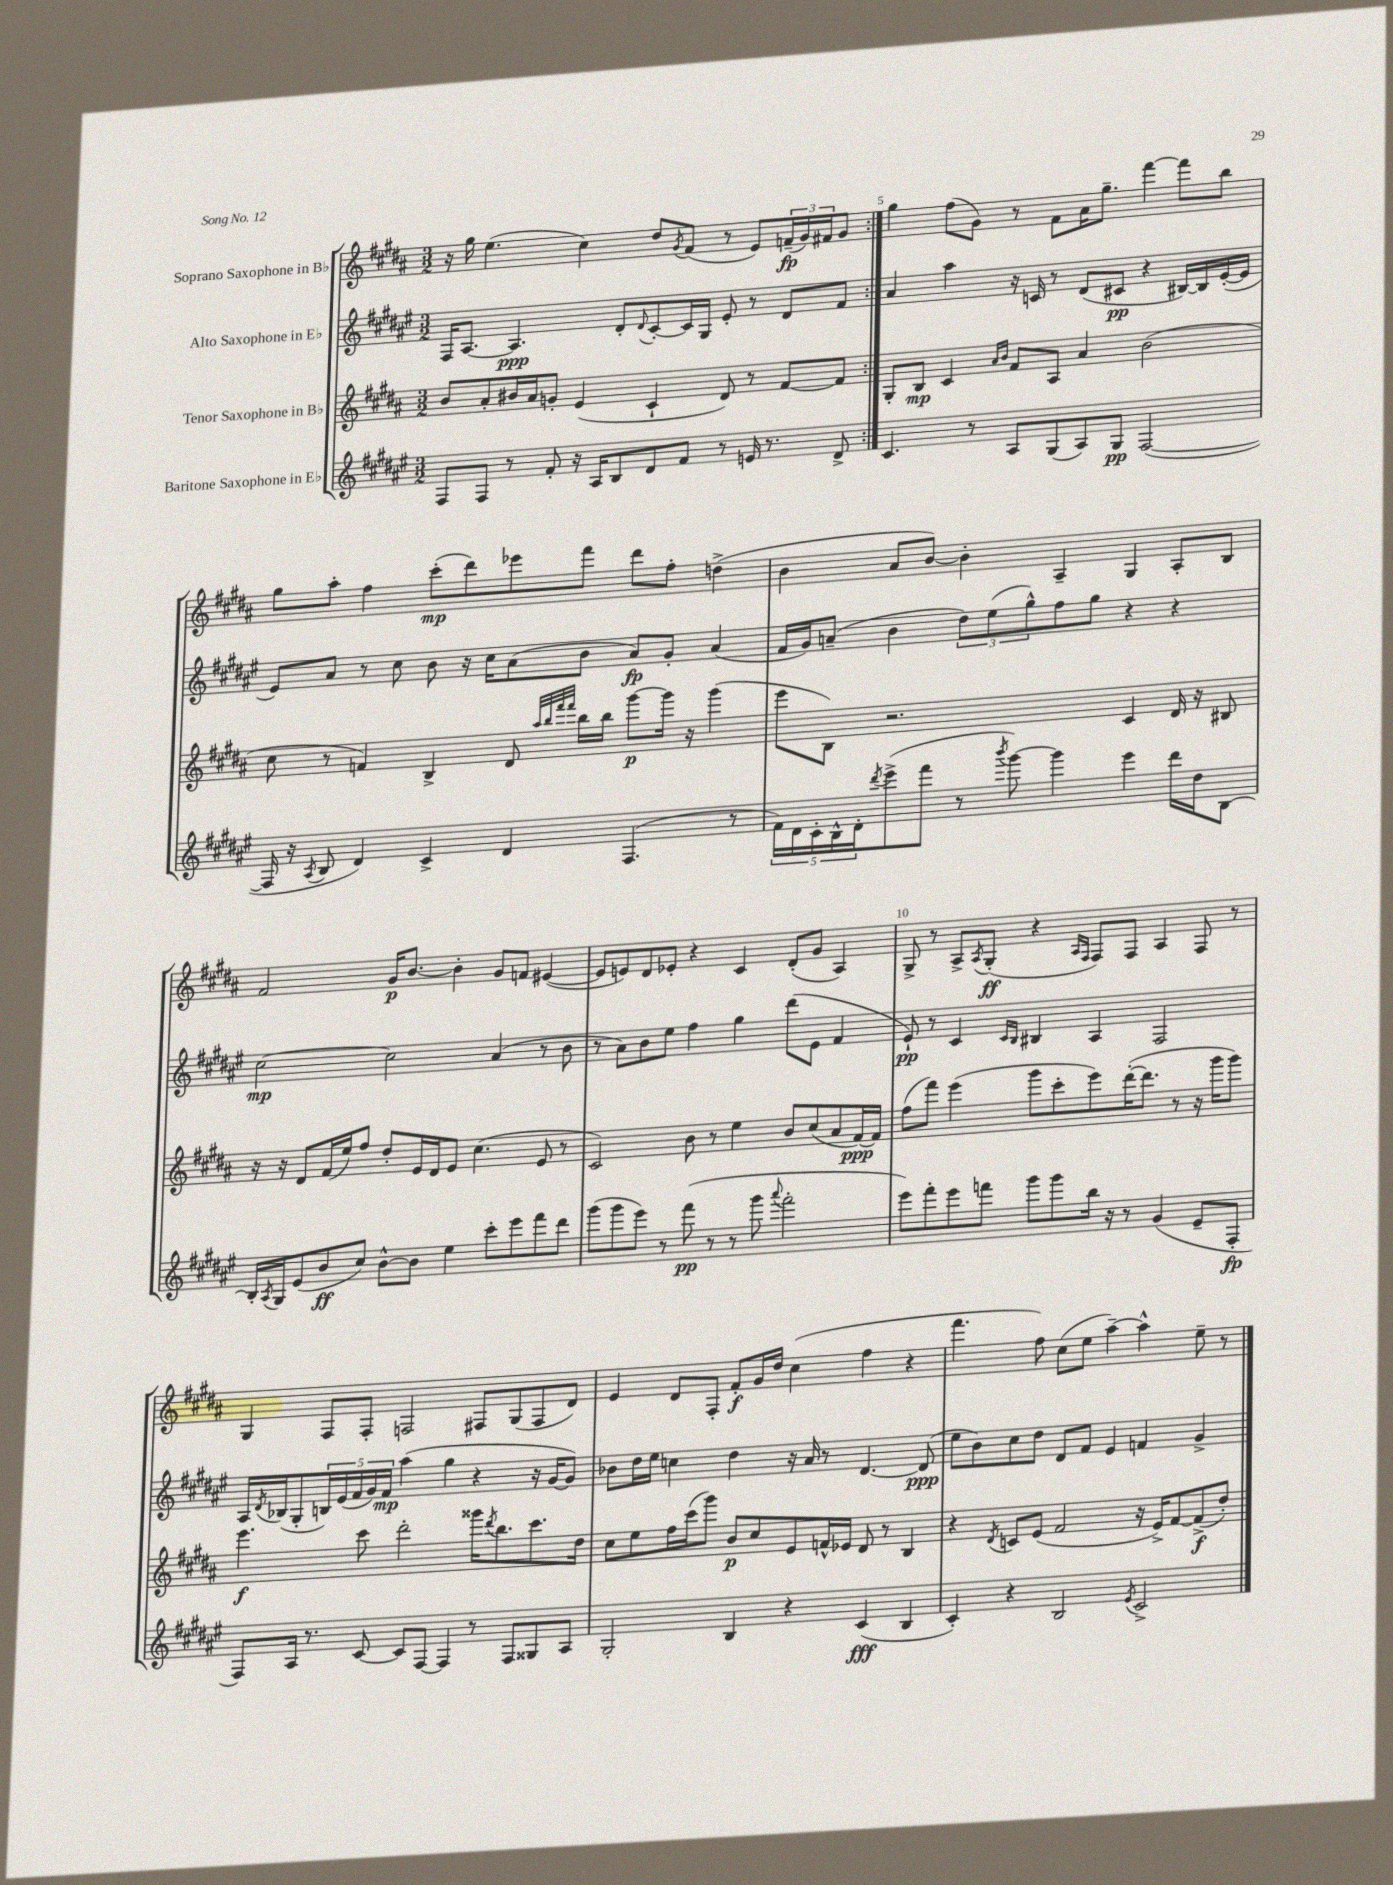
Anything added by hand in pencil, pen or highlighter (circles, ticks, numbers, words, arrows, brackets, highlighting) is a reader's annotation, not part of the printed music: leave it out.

**kern	**kern	**kern	**kern
*staff4	*staff3	*staff2	*staff1
*clefG2	*clefG2	*clefG2	*clefG2
*k[f#c#g#d#a#e#]	*k[f#c#g#d#a#]	*k[f#c#g#d#a#e#]	*k[f#c#g#d#a#]
*M3/2	*M3/2	*M3/2	*M3/2
8F#	8b	16F#	16r
.	.	[8.A#	16gg#
8F#	8a#'	.	(4.ee
8r	16b#	4.A#]	.
.	16a#	.	.
8f#'	8g'	.	.
16r	(4e	.	4cc#)
16A#	.	.	.
8B	.	8d#'	.
.	.	8qqd#	.
8d#	4c#`	[8c#'	8dd#
.	.	.	8qg#
8f#	.	16c#]	(8f#
.	.	16G#	.
8r	8d#)	8e#'	8r
16e	8r	8r	8e)
8.r	.	.	.
.	[8f#	8d#	(24f~
.	.	.	24g#)
.	.	.	24f#
8d#^	8f#]	8f#	8g#
=:|!	=:|!	=:|!	=:|!
4.c#	8G#'	4a#	4gg#
.	8B	.	.
.	4c#	4aa#	(8ff#
8r	.	.	8g#)
.	16qqa#	.	.
.	16qqb	.	.
8A#	8f#	16r	8r
.	.	16c	.
(8G#	8A#	8r	8f#
8A#)	4a#	(8d#	16a#
.	.	.	8.gg#~
8G#	.	8c#	.
([2F#	(2b	4r	[4fff#
.	.	[16B#)	8fff#]
.	.	16B#]	.
.	.	([16e#'	8bb
.	.	16e#]	.
=	=	=	=
16F#]	8cc#	8e#)	8gg#
16r	.	.	.
8qA#	.	.	.
8B	8r	8a#	8aa#'
4d#)	4f)	8r	4ff#
.	.	8cc#	.
4c#^	4B^	8b	(8ccc#'
.	.	16r	8ddd#)
.	.	16cc#	.
4d#	8d#	(8a#	8eee-
.	32qqaa#	.	.
.	32qqbb	.	.
.	32qqfff#	.	.
.	32qqfff#	.	.
.	16bb	8b	8fff#
.	16bb	.	.
(4.F#	[8ggg#	8a#)	8ddd#
.	16ggg#]	8g#'	8ff#'
.	16r	.	.
.	(4ggg#	(4a#	(4dd^
8r	.	.	.
=	=	=	=
20f#)	8eee	16f#	4b
20d#	.	.	.
.	.	16g#)	.
20c#'	.	.	.
.	8B)	(8a~	.
20B^^	.	.	.
20d#'	.	.	.
8qddd#	.	.	.
(8eee#^	2.r	4b	8a#
8fff#	.	.	[8b)
8r	.	12dd#)	4b']
.	.	(12ee#	.
8qbbb	.	.	.
[8ggg#)	.	.	.
.	.	12gg#^^)	.
4ggg#]	.	8ff#	4A#~
.	.	8gg#	.
4eee#	4c#	4r	4G#
16ddd#	16d#	4r	8A#'
16dd#	16r	.	.
[8B	8B#	.	8B
=	=	=	=
16B']	16r	[2cc#	2f#
8qA#	.	.	.
16G#	16r	.	.
(8e#	8d#	.	.
8b	(16f#	.	.
.	16ee)	.	.
8cc#)	8ff#	.	.
[8b^^	8dd#'	2cc#]	16g#
.	.	.	[8.b
8b]	16e	.	.
.	16d#	.	.
4ee#	8e	.	4b']
.	(4.cc#	.	.
8ccc#'	.	(4a#	8g#
8eee#	.	.	8f
8fff#	8e	8r	([4e#
8ddd#	8r	8b	.
=	=	=	=
(8ggg#	2c#)	8r	8e#]
8ggg#	.	8a#)	8e)
8eee#)	.	8b	8d#
8r	.	8ee#	8e-'
(8fff#	8b	4ff#	4r
8r	8r	.	.
8r	4ee	4gg#	4c#
8ggg#	.	.	.
8qqaaa#	.	.	.
2fff#'	8b	(8ddd#	(8d#'
.	(8cc#	8e#	8g#
.	8a#	4f#	4A#)
.	[16f#)	.	.
.	16f#]	.	.
=	=	=	=
8eee#)	(8ff#	8e#`)	8G#^
8fff#'	8fff#)	8r	8r
8eee#	(4eee	4c#	8A#^
.	.	.	8qA#
8fff	.	.	(8G#'
.	.	16qqc#	.
.	.	16qqB	.
8ggg#	8ggg#	4B#	4r
8ggg#	8ccc#'	.	.
.	.	.	16qqA#
.	.	.	16qqF#
16bb	8eee)	4A#	8F#)
16r	.	.	.
8r	([16ddd#'	.	8F#
.	8.ddd#]	.	.
(4g#	.	2F#	4A#
.	8r	.	.
8e#~	16r	.	8F#
.	16ggg#	.	.
8F#'	8ggg#)	.	8r
=	=	=	=
8F#)	4.eee	16A#	4G#
.	.	8qd#	.
.	.	(16B-	.
16A#	.	8G#'	.
8.r	.	.	.
.	.	20B)	8F#
.	.	(20e#	.
.	.	20f#	.
[8c#	8ccc#	.	8F#'
.	.	20g#)	.
.	.	20f#	.
8c#]	2ddd#'	(4aa#	2F
[8F#	.	.	.
4F#]	.	4gg#	.
8r	16ggg##	4r	8F#
.	8qddd#	.	.
.	8.bb	.	.
8F#	.	.	(8G#
8G##	8.ccc#	16r	8F#
.	.	[16g#	.
8A#	.	8g#])	8d#)
.	16dd#	.	.
=	=	=	=
2G#'	8cc#	8b-	4e
.	8ee	16dd#	.
.	.	16ee#	.
.	16ff#	4cc	8d#
.	(16ccc#	.	.
.	8ggg#)	.	8F#'
4B	8b	4dd#	8f#'
.	8cc#	.	16g#
.	.	.	16dd#
4r	8e	16r	(4cc#
.	.	16a#	.
.	16f^^	8r	.
.	16e-	.	.
(4c#	8d#	[4.d#	4ff#
.	8r	.	.
4B	4B	.	4r
.	.	(8d#]	.
=	=	=	=
4c#')	4r	8ee#	4.fff#
.	.	8b)	.
.	8qd#	.	.
4r	8c	8cc#	.
.	(8e	8dd#	8ff#)
2B	2f#	8d#	(8cc#
.	.	8f#	8ee
.	.	4e#	[4aa#~)
8qe#	.	.	.
2c#^	16r	4f	4aa#^^]
.	16e^)	.	.
.	[8f#	.	.
.	(8f#^]	4g#^	8ee~
.	8dd#')	.	8r
==	==	==	==
*-	*-	*-	*-
